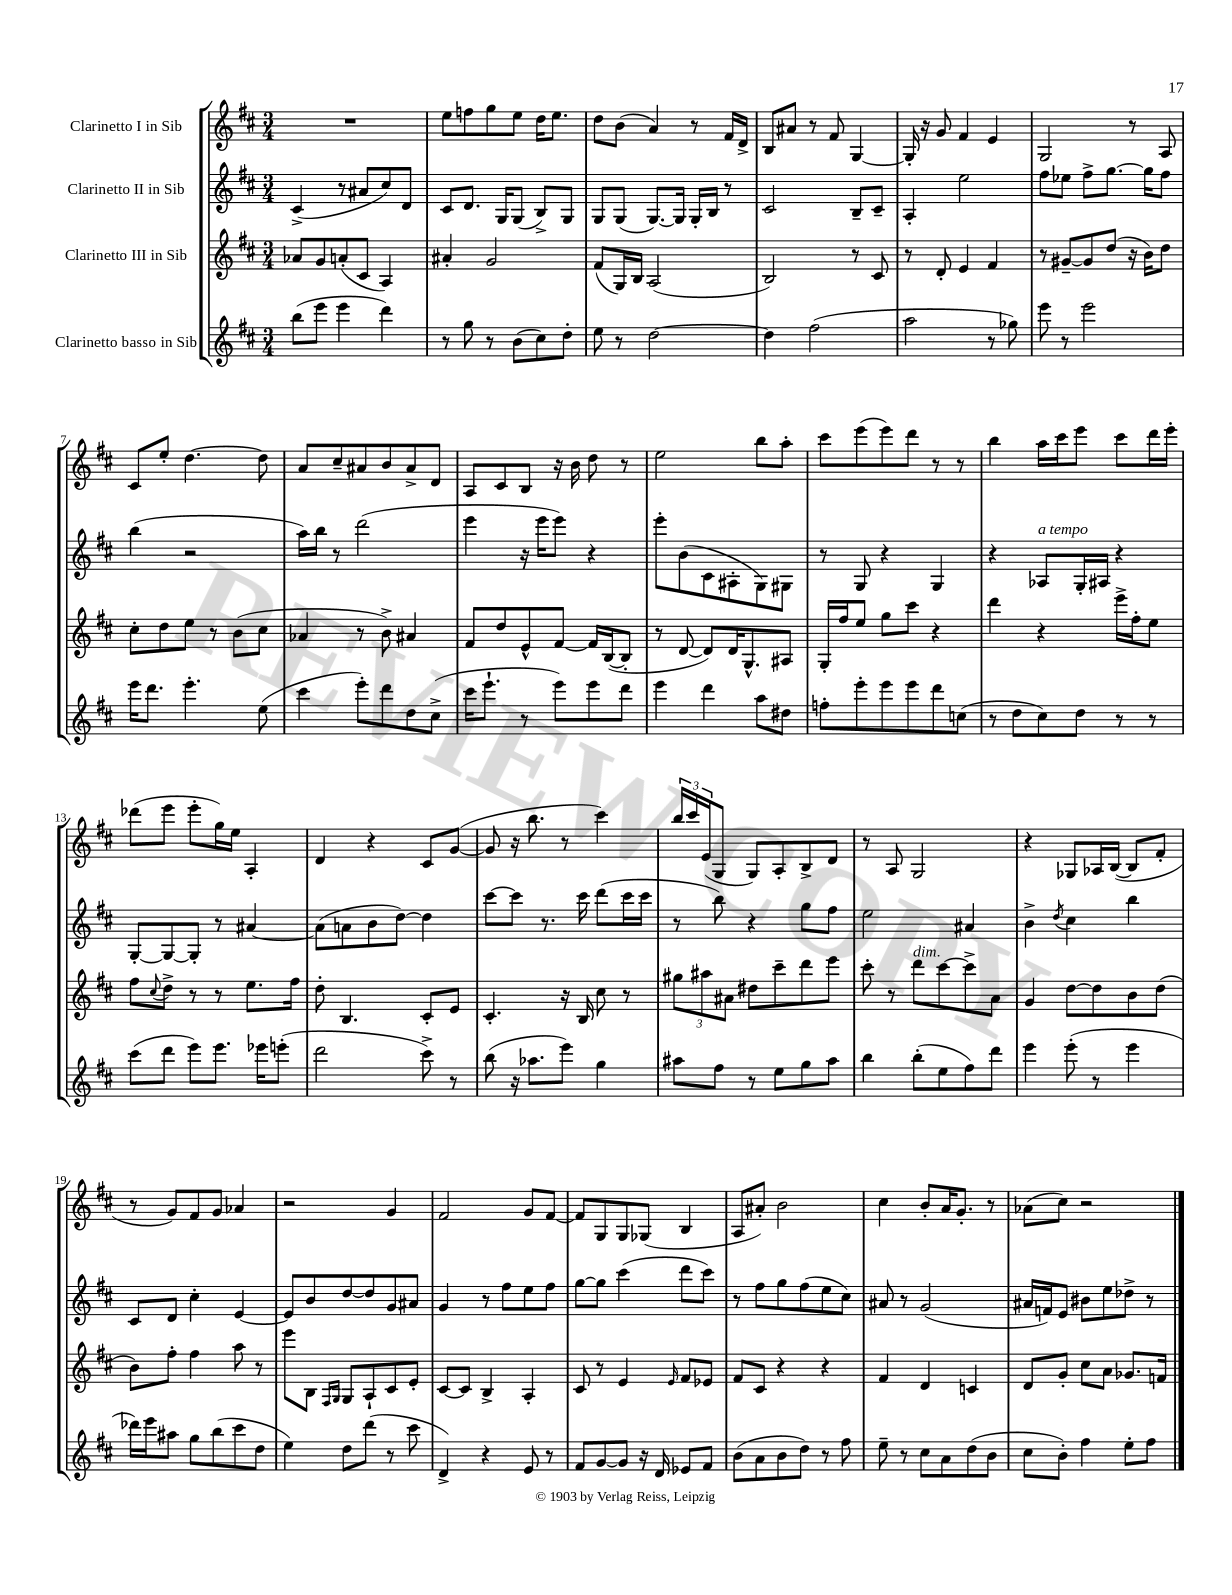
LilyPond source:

<<
\new StaffGroup <<
\new Staff = "s0" \with { instrumentName = "Clarinetto I in Sib" } {
    \clef treble \key d \major \numericTimeSignature \time 3/4
    R2. |
    e''8 f''8 g''8 e''8 d''16 e''8. |
    d''8 b'8( a'4) r8 fis'16 d'16-> |
    b8 ais'8 r8 fis'8 g4~ |
    g16-. r16 g'8 fis'4 e'4 |
    g2 r8 a8 |
    cis'8 e''8-. d''4.~ d''8 |
    a'8 cis''8-- ais'8 b'8 ais'8-> d'8 |
    a8 cis'8 b8 r16 b'16 d''8 r8 |
    e''2 b''8 a''8-. |
    cis'''8 e'''8( e'''8) d'''8 r8 r8 |
    b''4 a''16 cis'''16 e'''8 cis'''8 d'''16 e'''16-. |
    des'''8( e'''8 e'''8-. g''16) e''16 a4-. |
    d'4 r4 cis'8 g'8~( |
    g'8 r16 b''8. r8 cis'''4) |
    \tuplet 3/2 { b''16 cis'''16 e'16( } g8 g8) a8-. b8-> d'8 |
    r8 a8 g2 |
    r4 ges8 aes16 b16~( b8 fis'8-. |
    r8 g'8) fis'8 g'8 aes'4 |
    r2 g'4 |
    fis'2 g'8 fis'8~ |
    fis'8 g8 g8 ges8( b4 |
    a8 ais'8-.) b'2 |
    cis''4 b'8-. a'16 g'8.-. r8 |
    aes'8( cis''8) r2 \bar "|." |
}
\new Staff = "s1" \with { instrumentName = "Clarinetto II in Sib" } {
    \clef treble \key d \major \numericTimeSignature \time 3/4
    cis'4->( r8 ais'8 cis''8) d'8 |
    cis'8 d'8. g16 g8( b8->) g8 |
    g8 g8( g8.~) g16 g16-. b16 r8 |
    cis'2 b8-- cis'8-- |
    a4-. e''2 |
    fis''8 ees''8 fis''8-> g''8.~ g''16 fis''8 |
    b''4( r2 |
    a''16) b''16 r8 d'''2( |
    e'''4 r16 e'''16 e'''8) r4 |
    e'''8-. b'8( cis'8 ais8-. g8) gis8 |
    r8 g8 r4 g4 |
    r4 aes8^\markup { \italic "a tempo" } g16-. ais16 r4 |
    g8~-. g8~ g8-. r8 ais'4~ |
    ais'8( a'8 b'8 d''8~) d''4 |
    cis'''8~ cis'''8 r8. cis'''16 d'''8( cis'''16 cis'''16 |
    r8 b''8) r4 g''8 fis''8 |
    e''2 ais'4 |
    b'4-> \acciaccatura { d''8 } cis''4 b''4 |
    cis'8 d'8 cis''4-. e'4~ |
    e'8 b'8 d''8~ d''8 g'8 ais'8 |
    g'4 r8 fis''8 e''8 fis''8 |
    g''8~ g''8 cis'''4( d'''8 cis'''8) |
    r8 fis''8 g''8 fis''8( e''8 cis''8) |
    ais'8 r8 g'2( |
    ais'16 f'16) e'8 bis'8 e''8 des''8-> r8 \bar "|." |
}
\new Staff = "s2" \with { instrumentName = "Clarinetto III in Sib" } {
    \clef treble \key d \major \numericTimeSignature \time 3/4
    aes'8 g'8 a'8-.( cis'8 a4) |
    ais'4-. g'2 |
    fis'8( g16) b16 a2( |
    b2) r8 cis'8 |
    r8 d'8-. e'4 fis'4 |
    r8 gis'8~-- gis'8 d''8( r16 b'16) d''8 |
    cis''8-. d''8 e''8 r8 b'8( cis''8 |
    aes'4 r8 b'8->) ais'4 |
    fis'8 d''8 e'8-^ fis'8~ fis'16 b16~( b8-. |
    r8 d'8~ d'8) d'16 g8.-^ ais8 |
    g16-. fis''16 e''8 g''8 cis'''8 r4 |
    d'''4 r4 e'''16-> fis''16-. e''8 |
    fis''8 \appoggiatura { cis''8 } d''8-> r8 r8 e''8. fis''16 |
    d''8-. b4. cis'8-. e'8 |
    cis'4.-. r16 b16 cis''8 r8 |
    \tuplet 3/2 { gis''8 ais''8 ais'8 } dis''8 cis'''8-- d'''8 e'''8 |
    cis'''8-. r8 d'''8^\markup { \italic "dim." } cis'''8~ cis'''8-> a'8 |
    g'4 d''8~ d''8 b'8 d''8( |
    b'8) fis''8-. fis''4 a''8 r8 |
    e'''8 b8 \grace { fis16 g16 } g8 a8-! cis'8 e'8-. |
    cis'8~ cis'8 b4-> a4-. |
    cis'8 r8 e'4 \grace { e'16 } fis'8 ees'8 |
    fis'8 cis'8 r4 r4 |
    fis'4 d'4 c'4 |
    d'8 g'8-. cis''8 a'8 ges'8. f'16 \bar "|." |
}
\new Staff = "s3" \with { instrumentName = "Clarinetto basso in Sib" } {
    \clef treble \key d \major \numericTimeSignature \time 3/4
    b''8( e'''8 e'''4 d'''4) |
    r8 g''8 r8 b'8( cis''8) d''8-. |
    e''8 r8 d''2~ |
    d''4 fis''2( |
    a''2 r8 ges''8) |
    e'''8 r8 e'''2 |
    e'''16 d'''8. e'''4.-. e''8( |
    cis'''4 e'''8-.) d'''8 d''8 cis''8->( |
    cis'''16 e'''8.-! r8 e'''8) e'''8 d'''8 |
    e'''4 d'''4 a''8 dis''8 |
    f''8-. e'''8-. e'''8 e'''8 d'''8 c''8( |
    r8 d''8 cis''8) d''8 r8 r8 |
    cis'''8( d'''8 e'''8) e'''8. ees'''16 e'''8-.( |
    d'''2 cis'''8->) r8 |
    b''8( r16 aes''8. e'''8) g''4 |
    ais''8 fis''8 r8 e''8 g''8 ais''8 |
    b''4 b''8-.( e''8 fis''8) d'''8 |
    e'''4 e'''8-.( r8 e'''4 |
    des'''16) e'''16 ais''8 g''8 b''8( cis'''8 d''8 |
    e''4) d''8 d'''8( r8 cis'''8 |
    d'4->) r4 e'8 r8 |
    fis'8 g'8~ g'8 r16 d'16 ees'8 fis'8 |
    b'8( a'8 b'8 d''8) r8 fis''8 |
    e''8-- r8 cis''8 a'8 d''8( b'8 |
    cis''8 b'8-.) fis''4 e''8-. fis''8 \bar "|." |
}
>>
>>
